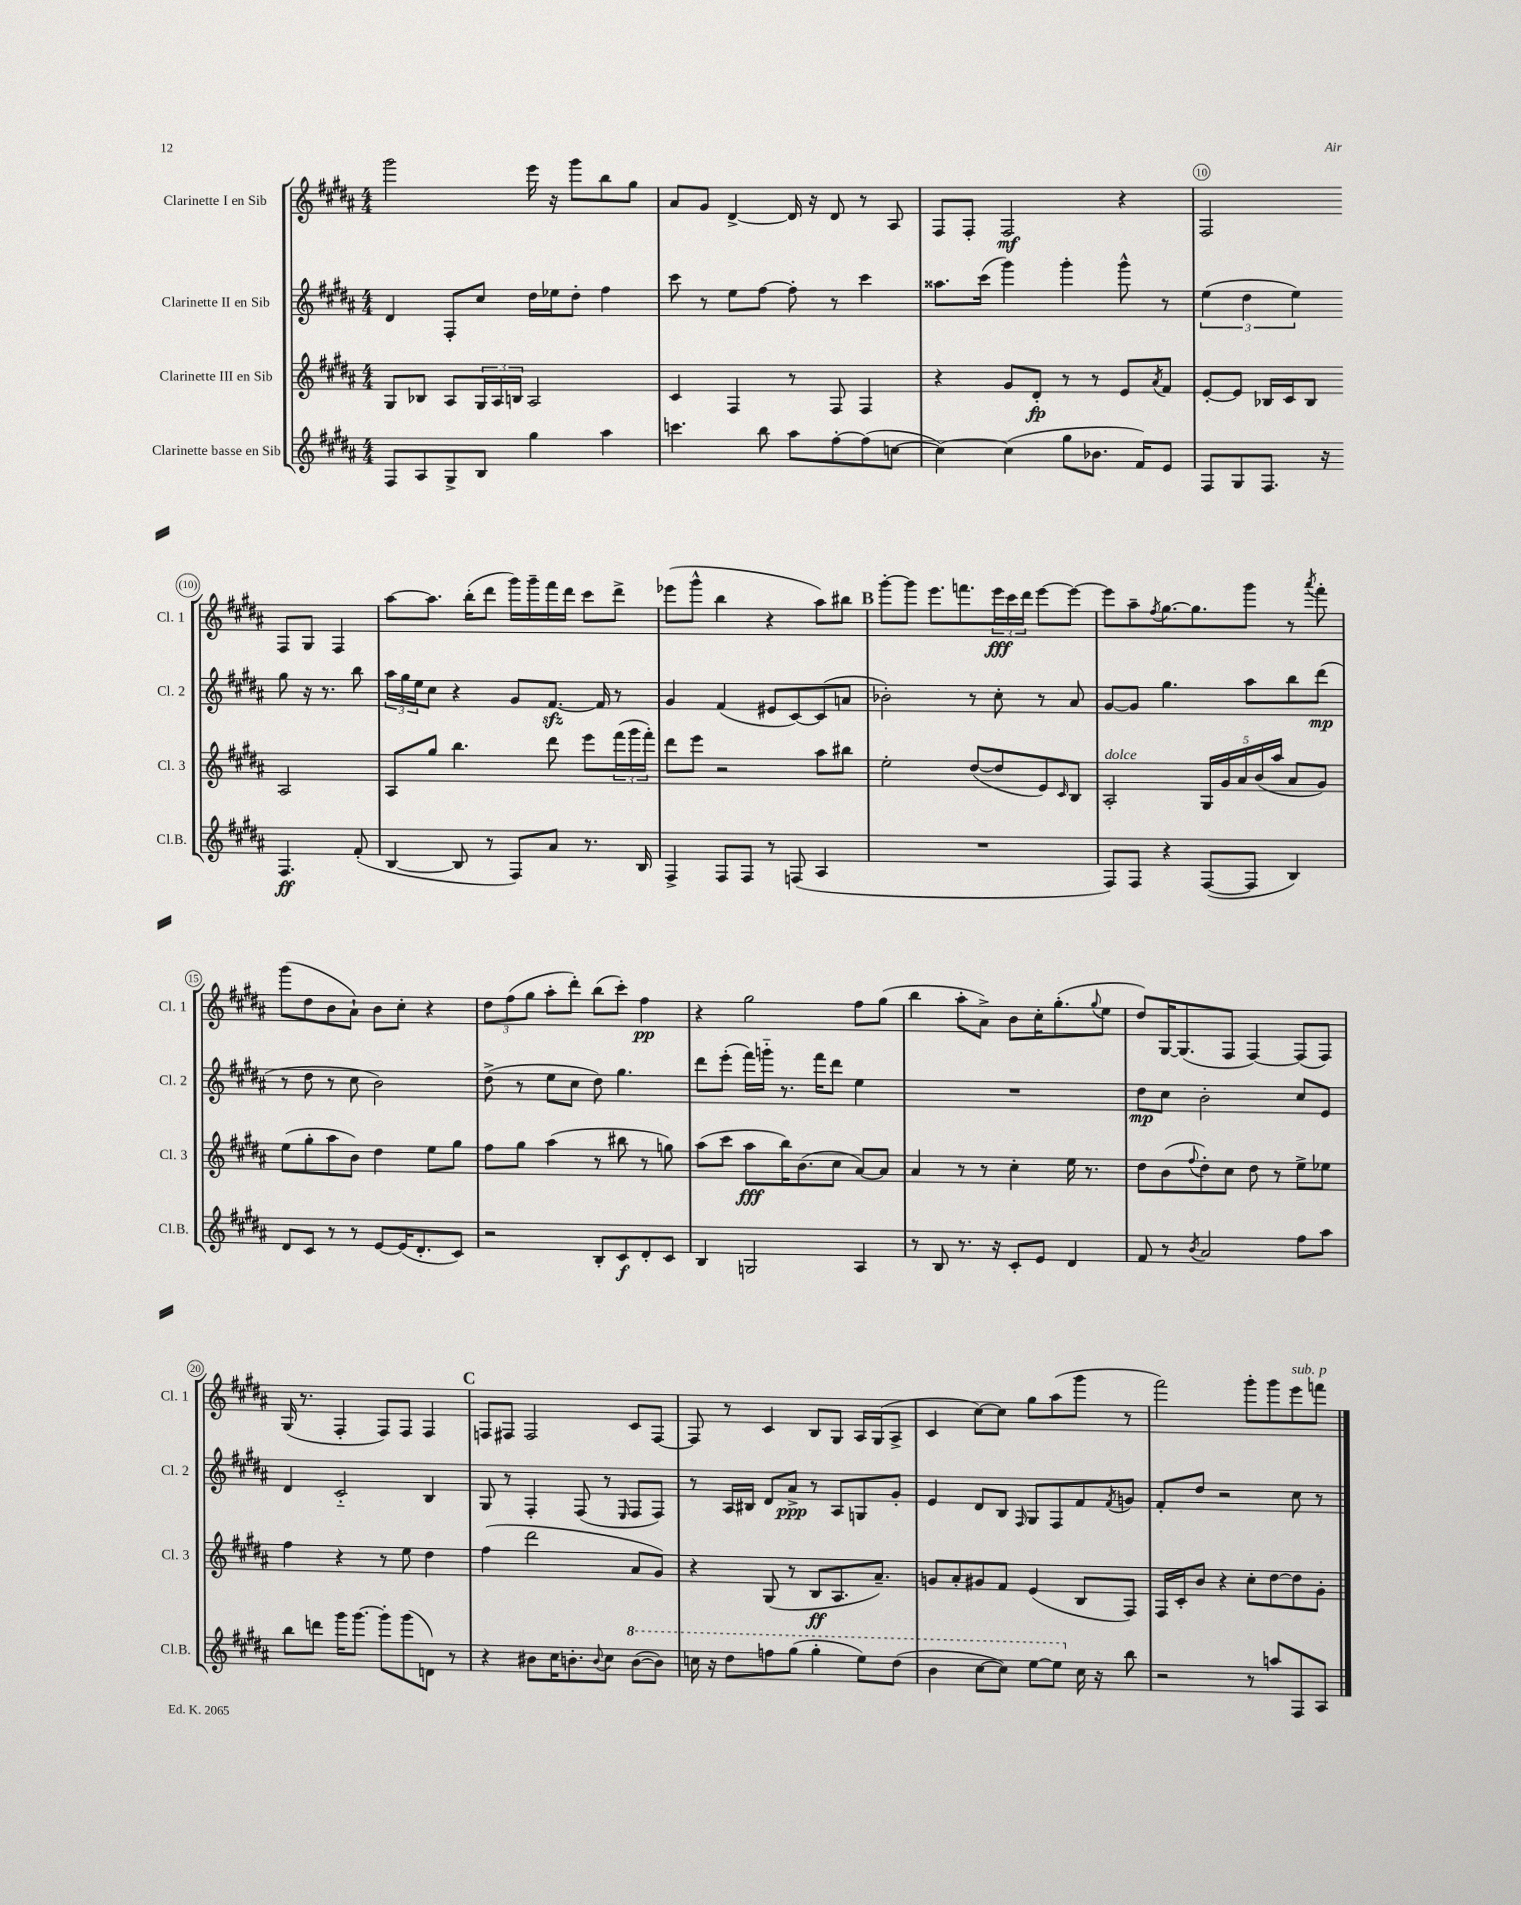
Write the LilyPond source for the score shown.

<<
\new StaffGroup <<
\new Staff = "s0" \with { instrumentName = "Clarinette I en Sib" shortInstrumentName = "Cl. 1" } {
    \clef treble \key b \major \numericTimeSignature \time 4/4
    gis'''2 e'''16 r16 gis'''8 b''8 gis''8 |
    ais'8 gis'8 dis'4~-> dis'16 r16 dis'8 r8 ais8 |
    fis8 fis8-. fis2\mf r4 |
    fis2 fis8 gis8 fis4 |
    ais''8~ ais''8. b''16-.( dis'''8 gis'''16) gis'''16-- fis'''16 dis'''16 cis'''8 dis'''8-> |
    ees'''8( gis'''8-^ b''4 r4 ais''8) bis''8 |
    \mark \markup { \bold "B" } gis'''8~-. gis'''8 e'''8. f'''8. \tuplet 3/2 { e'''16\fff cis'''16 dis'''16 } e'''8~ e'''8~ |
    e'''8 ais''8-- \acciaccatura { fis''8 } gis''8.~ gis''8. gis'''8 r8 \acciaccatura { ais'''8 } fis'''8-. |
    gis'''8( dis''8 b'8 ais'8-!) b'8 cis''8-. r4 |
    \tuplet 3/2 { dis''8 fis''8( gis''8 } ais''8-. dis'''8-.) b''8( cis'''8-.) fis''4\pp |
    r4 gis''2 fis''8 gis''8( |
    b''4 ais''8-. ais'8->) b'8 cis''16-. gis''8.-.( \appoggiatura { gis''8 } e''8 |
    dis''8) gis16~ gis8.( fis8 fis4~) fis8( fis8) |
    gis16( r8. fis4-. fis8) fis8 fis4 |
    \mark \markup { \bold "C" } f8 fis8 fis2 cis'8 fis8~ |
    fis8 r8 cis'4 b8 gis8 ais16 gis16( ais8-> |
    cis'4 cis''8~) cis''8 gis''8 ais''8( gis'''8 r8 |
    fis'''2) gis'''8-. gis'''8 e'''8^\markup { \italic "sub. p" } f'''8 \bar "|." |
}
\new Staff = "s1" \with { instrumentName = "Clarinette II en Sib" shortInstrumentName = "Cl. 2" } {
    \clef treble \key b \major \numericTimeSignature \time 4/4
    dis'4 fis8-. cis''8 dis''16 ees''16 dis''8-. fis''4 |
    cis'''8 r8 e''8 fis''8~ fis''8-. r8 cis'''4 |
    aisis''8. cis'''16( gis'''4) gis'''4-. gis'''8-^ r8 |
    \tuplet 3/2 { e''4( dis''4 e''4) } gis''8 r16 r8. b''8 |
    \tuplet 3/2 { ais''16 gis''16 e''16 } cis''8 r4 gis'8 fis'8.~\sfz fis'16 r8 |
    gis'4 fis'4( eis'8 cis'8~) cis'8( a'8 |
    \mark \markup { \bold "B" } bes'2-.) r8 cis''8-. r8 ais'8 |
    gis'8~ gis'8 gis''4. ais''8 b''8 dis'''8\mp( |
    r8 dis''8 r8 cis''8 b'2) |
    dis''8->( r8 e''8 cis''8 dis''8) gis''4. |
    dis'''8 e'''8-.( fis'''16) g'''16-_ r8. fis'''16 dis'''8 e''4 |
    R1 |
    dis''8\mp cis''8 b'2-. cis''8 e'8 |
    dis'4 cis'2-_ b4 |
    \mark \markup { \bold "C" } gis8 r8 fis4-. fis8( r8 \grace { e16 } fis8 fis8) |
    r8 ais16 bis16 dis'8 ais'8->\ppp r8 ais8 g8 gis'8-. |
    e'4 dis'8 b8 \grace { fis16 } gis8 fis8 fis'8 \acciaccatura { fis'8 } g'8 |
    fis'8-. dis''8 r2 cis''8 r8 \bar "|." |
}
\new Staff = "s2" \with { instrumentName = "Clarinette III en Sib" shortInstrumentName = "Cl. 3" } {
    \clef treble \key b \major \numericTimeSignature \time 4/4
    gis8 bes8 ais8 \tuplet 3/2 { gis16 ais16 b16 } ais2 |
    cis'4 fis4 r8 fis8 fis4 |
    r4 gis'8 dis'8-.\fp r8 r8 e'8 \acciaccatura { ais'8 } fis'8 |
    e'8~-. e'8 bes16 cis'16 bes8 ais2 |
    ais8 gis''8 b''4. dis'''8 e'''8 \tuplet 3/2 { fis'''16( gis'''16 fis'''16-.) } |
    dis'''8 e'''8 r2 ais''8 bis''8 |
    \mark \markup { \bold "B" } e''2-. dis''8~( dis''8 e'8) \grace { cis'16 } b8 |
    ais2-.^\markup { \italic "dolce" } \tuplet 5/4 { gis16 gis'16 ais'16 b'16( ais''16 } ais'8 gis'8) |
    e''8( gis''8-. ais''8 b'8) dis''4 e''8 gis''8 |
    fis''8 gis''8 ais''4( r8 bis''8 r8 g''8) |
    ais''8( cis'''8 ais''8\fff b''16) b'8.( cis''8 ais'8~) ais'8 |
    ais'4 r8 r8 cis''4-. e''16 r8. |
    dis''8 b'8( \appoggiatura { fis''8 } dis''8-.) cis''8 dis''8 r8 e''8-> ees''8 |
    fis''4 r4 r8 e''8 dis''4 |
    \mark \markup { \bold "C" } fis''4( dis'''2 ais'8 gis'8) |
    r4 gis8( r8 b8\ff ais8. ais'8.--) |
    g'8 ais'8-. gis'8 fis'8 e'4( b8 fis8) |
    fis16 cis'16-. b'8 r4 cis''8-. dis''8~ dis''8 gis'8-. \bar "|." |
}
\new Staff = "s3" \with { instrumentName = "Clarinette basse en Sib" shortInstrumentName = "Cl.B." } {
    \clef treble \key b \major \numericTimeSignature \time 4/4
    fis8 ais8 gis8-> b8 gis''4 ais''4 |
    c'''4. b''8 ais''8 fis''8~-. fis''8( c''8~ |
    c''4~) c''4( gis''8 bes'8. fis'16) e'8 |
    fis8 gis8 fis8. r16 fis4.\ff fis'8-.( |
    b4~ b8 r8 fis8) ais'8 r8. b16 |
    fis4-> fis8 fis8 r8 f8( ais4 |
    \mark \markup { \bold "B" } R1 |
    fis8) fis8 r4 fis8~( fis8 b4) |
    dis'8 cis'8 r8 r8 e'8~ e'16( dis'8.-. cis'8) |
    r2 b8-. cis'8\f dis'8-. cis'8 |
    b4 g2 ais4 |
    r8 b8 r8. r16 cis'8-. e'8 dis'4 |
    fis'8 r8 \acciaccatura { b'8 } ais'2 fis''8 ais''8 |
    b''8 d'''8 gis'''16 gis'''8.~ gis'''8-. gis'''8( d'8) r8 |
    \mark \markup { \bold "C" } r4 bis'8 cis''16 b'8.-. \appoggiatura { b'8 } cis''8 \ottava #1 b''8~( b''8) |
    c'''16 r16 dis'''8 f'''8 gis'''8( gis'''4-. e'''8) dis'''8( |
    b''4 cis'''8~ cis'''8) e'''8~ e'''8 \ottava #0 cis''16 r16 b''8 |
    r2 r8 a''8 fis8 ais8 \bar "|." |
}
>>
>>
\layout { \context { \Score currentBarNumber = #7 \override BarNumber.break-visibility = ##(#f #t #t) barNumberVisibility = #(every-nth-bar-number-visible 5) \override BarNumber.stencil = #(make-stencil-circler 0.1 0.3 ly:text-interface::print) } }
